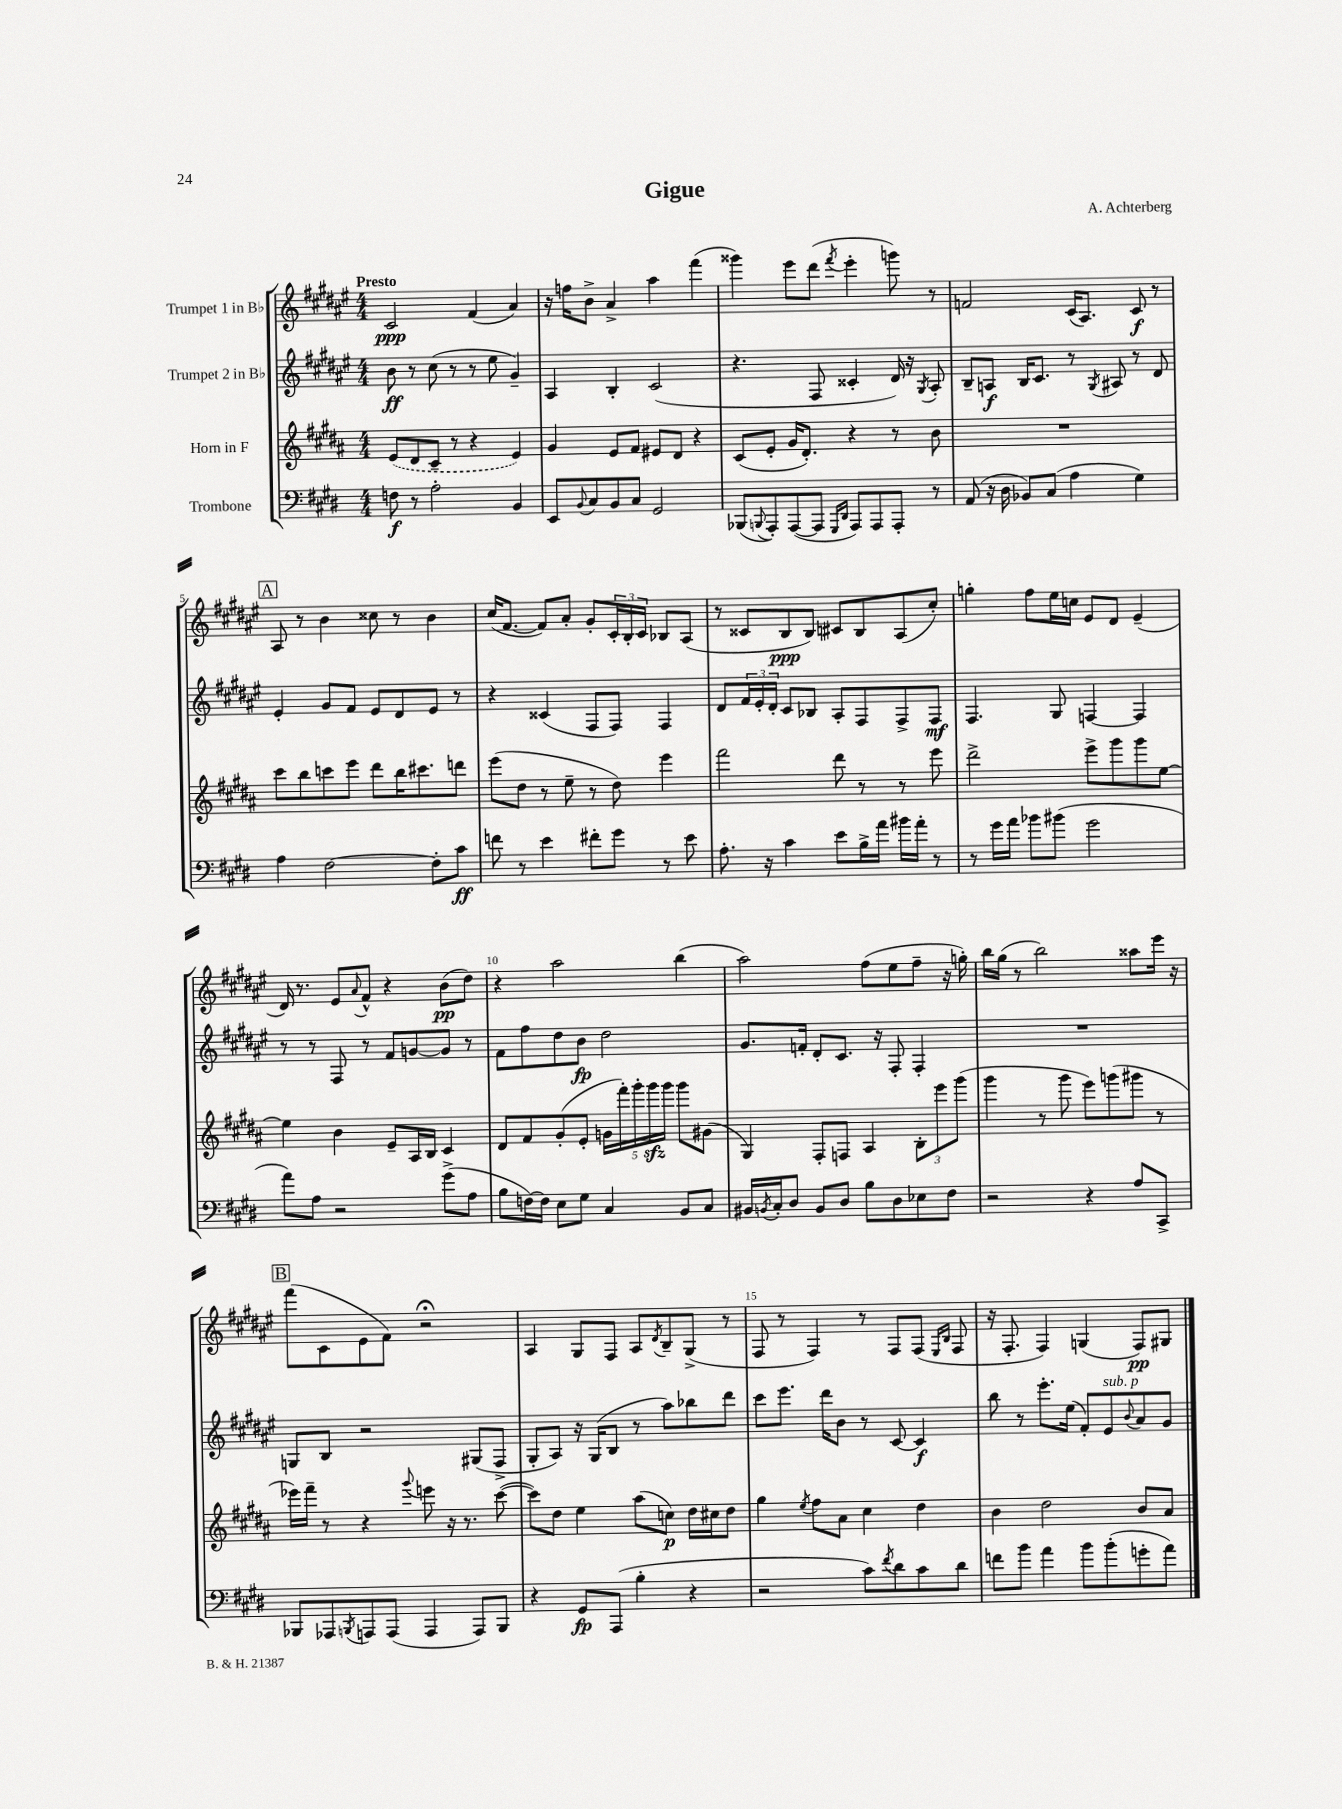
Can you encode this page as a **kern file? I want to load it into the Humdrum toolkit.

**kern	**dynam	**kern	**dynam	**kern	**dynam	**kern	**dynam
*part4	*part4	*part3	*part3	*part2	*part2	*part1	*part1
*staff4	*staff4	*staff3	*staff3	*staff2	*staff2	*staff1	*staff1
*I"Trombone	*	*I"Horn in F	*	*I"Trumpet 2 in B♭	*	*I"Trumpet 1 in B♭	*
*clefF4	*	*clefG2	*	*clefG2	*	*clefG2	*
*k[f#c#g#d#]	*	*k[f#c#g#d#a#]	*	*k[f#c#g#d#a#e#]	*	*k[f#c#g#d#a#e#]	*
*M4/4	*	*M4/4	*	*M4/4	*	*M4/4	*
=1	=1	=1	=1	=1	=1	=1	=1
!	!	!	!	!	!	!LO:TX:a:B:t=Presto	!
8Fn\	f	(8e/L	.	8b\	ff	2c#/	ppp
8r	.	8d#/	.	8r	.	.	.
2A'\	.	8c#~/J	.	(8cc#\	.	.	.
.	.	8r	.	8r	.	.	.
.	.	4r	.	8r	.	(4f#/	.
.	.	.	.	8ee#\	.	.	.
4BB/	.	4e/)	.	4g#~/)	.	4a#/)	.
=2	=2	=2	=2	=2	=2	=2	=2
8EE/L	.	4g#/	.	4A#/	.	16r	.
.	.	.	.	.	.	16ffn\KL	.
8qqBB/	.	.	.	.	.	.	.
8C#/	.	.	.	.	.	8b^\J	.
8BB/	.	8e/L	.	4B'/	.	4a#^/	.
8C#/J	.	8f#/J	.	.	.	.	.
2GG#/	.	8e#X/L	.	(2c#/	.	4aa#\	.
.	.	8d#/J	.	.	.	.	.
.	.	4r	.	.	.	(4fff#\	.
=3	=3	=3	=3	=3	=3	=3	=3
(8BBB-X/L	.	(8c#/L	.	4.r	.	4ggg##X\)	.
8qqBBBn/	.	.	.	.	.	.	.
8AAA'/)	.	8e'/J	.	.	.	.	.
([8AAA/	.	16g#/KL	.	.	.	8eee#\L	.
.	.	8.d#'/J)	.	.	.	.	.
8AAA/J]	.	.	.	8F#/	.	(8ddd#\J	.
16qqGGG#/LL	.	.	.	.	.	.	.
16qqDD#/JJ	.	.	.	.	.	8qfff#/	.
8AAA/L)	.	4r	.	4c##X'/	.	4eee#'\	.
8AAA/	.	.	.	.	.	.	.
8AAA'/J	.	8r	.	16d#/)	.	8gggn\)	.
.	.	.	.	16r	.	.	.
.	.	.	.	8qG#/	.	.	.
8r	.	8b\	.	8A#'/	.	8r	.
=4	=4	=4	=4	=4	=4	=4	=4
(8AA/	.	1r	.	8B~/L	.	2fn/	.
16r	.	.	.	8An/J	f	.	.
16D#\	.	.	.	.	.	.	.
8BB-X/L)	.	.	.	16B/KL	.	.	.
.	.	.	.	8.c#/J	.	.	.
(8C#/J	.	.	.	.	.	.	.
4A\	.	.	.	8r	.	(16c#/KL	.
.	.	.	.	.	.	8.A#/J)	.
.	.	.	.	8qG#/	.	.	.
.	.	.	.	8A#X/	.	.	.
4G#\)	.	.	.	8r	.	8c#/	f
.	.	.	.	8d#/	.	8r	.
!!LO:LB:g=z
!!LO:REH:place=s1:t=A
=5	=5	=5	=5	=5	=5	=5	=5
4A\	.	8ccc#\L	.	4e#'/	.	8A#/	.
.	.	8bb\	.	.	.	8r	.
[2F#\	.	8cccn\	.	8g#/L	.	4b\	.
.	.	8eee\J	.	8f#/J	.	.	.
.	.	8ddd#\L	.	8e#/L	.	8cc##X\	.
.	.	16bb\K	.	8d#/	.	8r	.
.	.	8.ccc#X\	.	.	.	.	.
8F#'\L]	.	.	.	8e#/J	.	4b\	.
8c#\J	ff	8dddn\J	.	8r	.	.	.
=6	=6	=6	=6	=6	=6	=6	=6
8fn\	.	(8eee\L	.	4r	.	(16cc#/KL	.
.	.	.	.	.	.	[8.f#/J	.
8r	.	8dd#\J	.	.	.	.	.
4e\	.	8r	.	(4c##X/	.	8f#/L])	.
.	.	8ee~\	.	.	.	8a#'/J	.
8f#X'\L	.	8r	.	8F#/L	.	8g#'/L	.
8g#\J	.	8dd#\)	.	8F#/J)	.	24c#'/L	.
.	.	.	.	.	.	24B'/	.
.	.	.	.	.	.	24c#/JJ	.
8r	.	4eee\	.	4F#/	.	8B-X/L	.
8e\	.	.	.	.	.	(8A#/J	.
=7	=7	=7	=7	=7	=7	=7	=7
8.A'\	.	2fff#\	.	8d#/L	.	8r	.
.	.	.	.	24f#/L	.	8c##X/L	.
.	.	.	.	24e#'/	.	.	.
16r	.	.	.	.	.	.	.
.	.	.	.	24d#'/JJ	.	.	.
4c#\	.	.	.	8c#/L	.	8B/	ppp
.	.	.	.	8B-X/J	.	8B/J)	.
8e\L	.	8ddd#\	.	8A#'/L	.	8c#X/L	.
16B^\L	.	8r	.	8F#/	.	8B/	.
16a\JJ	.	.	.	.	.	.	.
16b#X\LL	.	8r	.	8F#^/	.	(8A#/	.
16a'\JJ	.	.	.	.	.	.	.
8r	.	8eee\	.	8F#/J	mf	8cc#'/J)	.
=8	=8	=8	=8	=8	=8	=8	=8
8r	.	2ddd#^\	.	4.F#/	.	4ggn'\	.
16g#\LL	.	.	.	.	.	.	.
16a\JJ	.	.	.	.	.	.	.
8b-X\L	.	.	.	.	.	8ff#\L	.
(8b#X\J	.	.	.	8G#/	.	16ee#\L	.
.	.	.	.	.	.	16ccn\JJ	.
2g#\	.	8eee^\L	.	[4Fn/	.	8e#/L	.
.	.	8ggg#\	.	.	.	8d#/J	.
.	.	8ggg#\	.	4F/]	.	(4e#~/	.
.	.	[8ee\J	.	.	.	.	.
!!LO:LB:g=z
=9	=9	=9	=9	=9	=9	=9	=9
8a\L)	.	4ee\]	.	8r	.	16d#/)	.
.	.	.	.	.	.	8.r	.
8A\J	.	.	.	8r	.	.	.
2r	.	4b\	.	8F#/	.	8e#/L	.
.	.	.	.	.	.	8qqa#/	.
.	.	.	.	8r	.	8f#^^/J	.
.	.	8e~/L	.	8f#/L	.	4r	.
.	.	16A#/L	.	[8gn/	.	.	.
.	.	16B/JJ	.	.	.	.	.
(8g#^\L	.	4c#/	.	8g/J]	.	(8b\L	pp
8A\J	.	.	.	8r	.	8dd#\J)	.
=10	=10	=10	=10	=10	=10	=10	=10
8B\L	.	8d#/L	.	8f#\L	.	4r	.
[16Fn\L)	.	8f#/	.	8ff#\	.	.	.
16F\JJ]	.	.	.	.	.	.	.
8E\L	.	(8g#'/	.	8dd#\	.	2aa#\	.
8G#\J	.	8e'/J	.	8b\J	fp	.	.
4C#/	.	20gn\LL	.	2dd#\	.	.	.
.	.	20fff#'\)	.	.	.	.	.
.	.	20ggg#'\	.	.	.	.	.
.	.	20ggg#zz\	.	.	.	.	.
.	.	20ggg#\JJ	.	.	.	.	.
8BB/L	.	8ggg#\L	.	.	.	(4bb\	.
8C#/J	.	(8g#X\J	.	.	.	.	.
=11	=11	=11	=11	=11	=11	=11	=11
16BB#X/LL	.	4G#/)	.	8.g#/L	.	2aa#\)	.
8qBBn/	.	.	.	.	.	.	.
16C#'/J	.	.	.	.	.	.	.
8D#/J	.	.	.	.	.	.	.
.	.	.	.	16fn'/Jk	.	.	.
8BB/L	.	8F#'/L	.	8d#'/L	.	.	.
8D#/J	.	8Fn/J	.	8.c#/J	.	.	.
8B\L	.	4A#/	.	.	.	(8ff#\L	.
.	.	.	.	16r	.	.	.
8D#\	.	.	.	8F#'/	.	8ee#\	.
8E-X\	.	12B'\L	.	4F#'/	.	8ff#~\J	.
.	.	12eee\	.	.	.	.	.
8F#\J	.	.	.	.	.	16r	.
.	.	(12ggg#\J	.	.	.	.	.
.	.	.	.	.	.	16ggn'\)	.
=12	=12	=12	=12	=12	=12	=12	=12
2r	.	4ggg#\	.	1r	.	16bb\LL	.
.	.	.	.	.	.	(16gg#\JJ	.
.	.	.	.	.	.	8r	.
.	.	8r	.	.	.	2bb\)	.
.	.	8ggg#\	.	.	.	.	.
4r	.	8eee\L)	.	.	.	.	.
.	.	(8gggn\	.	.	.	.	.
8A/L	.	8ggg#X\J	.	.	.	8aa##X\L	.
8CC#^/J	.	8r	.	.	.	16eee#\Jk	.
.	.	.	.	.	.	16r	.
!!LO:LB:g=z
!!LO:REH:place=s1:t=B
=13	=13	=13	=13	=13	=13	=13	=13
8BBB-X/L	.	16eee-X\LL)	.	8Gn/L	.	(8fff#\L	.
.	.	16fff#~\JJ	.	.	.	.	.
8AAA-X/	.	8r	.	8B/J	.	8c#\	.
8qBBBn/	.	.	.	.	.	.	.
8AAAn/	.	4r	.	2r	.	8e#\	.
(8AAA/J	.	.	.	.	.	8f#\J)	.
.	.	8qqggg#/	.	.	.	.	.
4AAA/	.	8eeen\	.	.	.	2r;<	.
.	.	16r	.	.	.	.	.
.	.	8.r	.	.	.	.	.
8AAA/L)	.	.	.	(8G#X/L	.	.	.
8BBB/J	.	([8ccc#\	.	8F#^/J	.	.	.
=14	=14	=14	=14	=14	=14	=14	=14
4r	.	8ccc#\L])	.	8G#'/L	.	4A#/	.
.	.	8dd#\J	.	8A#/J)	.	.	.
8GG#/L	fp	4ee\	.	16r	.	8G#/L	.
.	.	.	.	(16G#/KL	.	.	.
(8AAA/J	.	.	.	8B/J	.	8F#/J	.
4B'\	.	(8aa#\L	.	8r	.	8A#/L	.
.	.	.	.	.	.	8qd#/	.
.	.	8ccn\J)	p	8aa#\L)	.	8B~/	.
4r	.	16dd#\LL	.	8bb-X\	.	(8G#^/J	.
.	.	16cc#X\J	.	.	.	.	.
.	.	8dd#\J	.	8ddd#\J	.	8r	.
=15	=15	=15	=15	=15	=15	=15	=15
2r	.	4gg#\	.	8ccc#\L	.	8F#/	.
.	.	.	.	8.eee#\J	.	8r	.
.	.	8qee/	.	.	.	.	.
.	.	8ff#\L	.	.	.	4F#/)	.
.	.	.	.	16ddd#\KL	.	.	.
.	.	8a#\J	.	8b\J	.	.	.
8c#\L)	.	4cc#\	.	8r	.	8r	.
8qf#/	.	.	.	.	.	.	.
8d#\	.	.	.	[8c#/	.	8F#/L	.
8c#\	.	4dd#\	.	4c#/]	f	(8F#/J	.
.	.	.	.	.	.	16qqE#/LL	.
.	.	.	.	.	.	16qqB/JJ	.
8d#\J	.	.	.	.	.	8F#/	.
=16	=16	=16	=16	=16	=16	=16	=16
8fn\L	.	4b\	.	8bb\	.	16r	.
.	.	.	.	.	.	8.F#'/	.
8b\J	.	.	.	8r	.	.	.
4a\	.	2dd#\	.	8.eee#'\L	.	4F#/)	.
.	.	.	.	(16ee#\Jk	.	.	.
8b\L	.	.	.	8f#'/L)	.	(4Gn/	.
!	!	!	!	!LO:TX:a:i:t=sub. p	!	!	!
(8b'\	.	.	.	8e#/	.	.	.
.	.	.	.	8qqb/	.	.	.
8gn'\	.	8b/L	.	8a#/	.	8F#/L)	pp
8a\J)	.	8a#/J	.	8g#/J	.	8G#X/J	.
==	==	==	==	==	==	==	==
*-	*-	*-	*-	*-	*-	*-	*-
